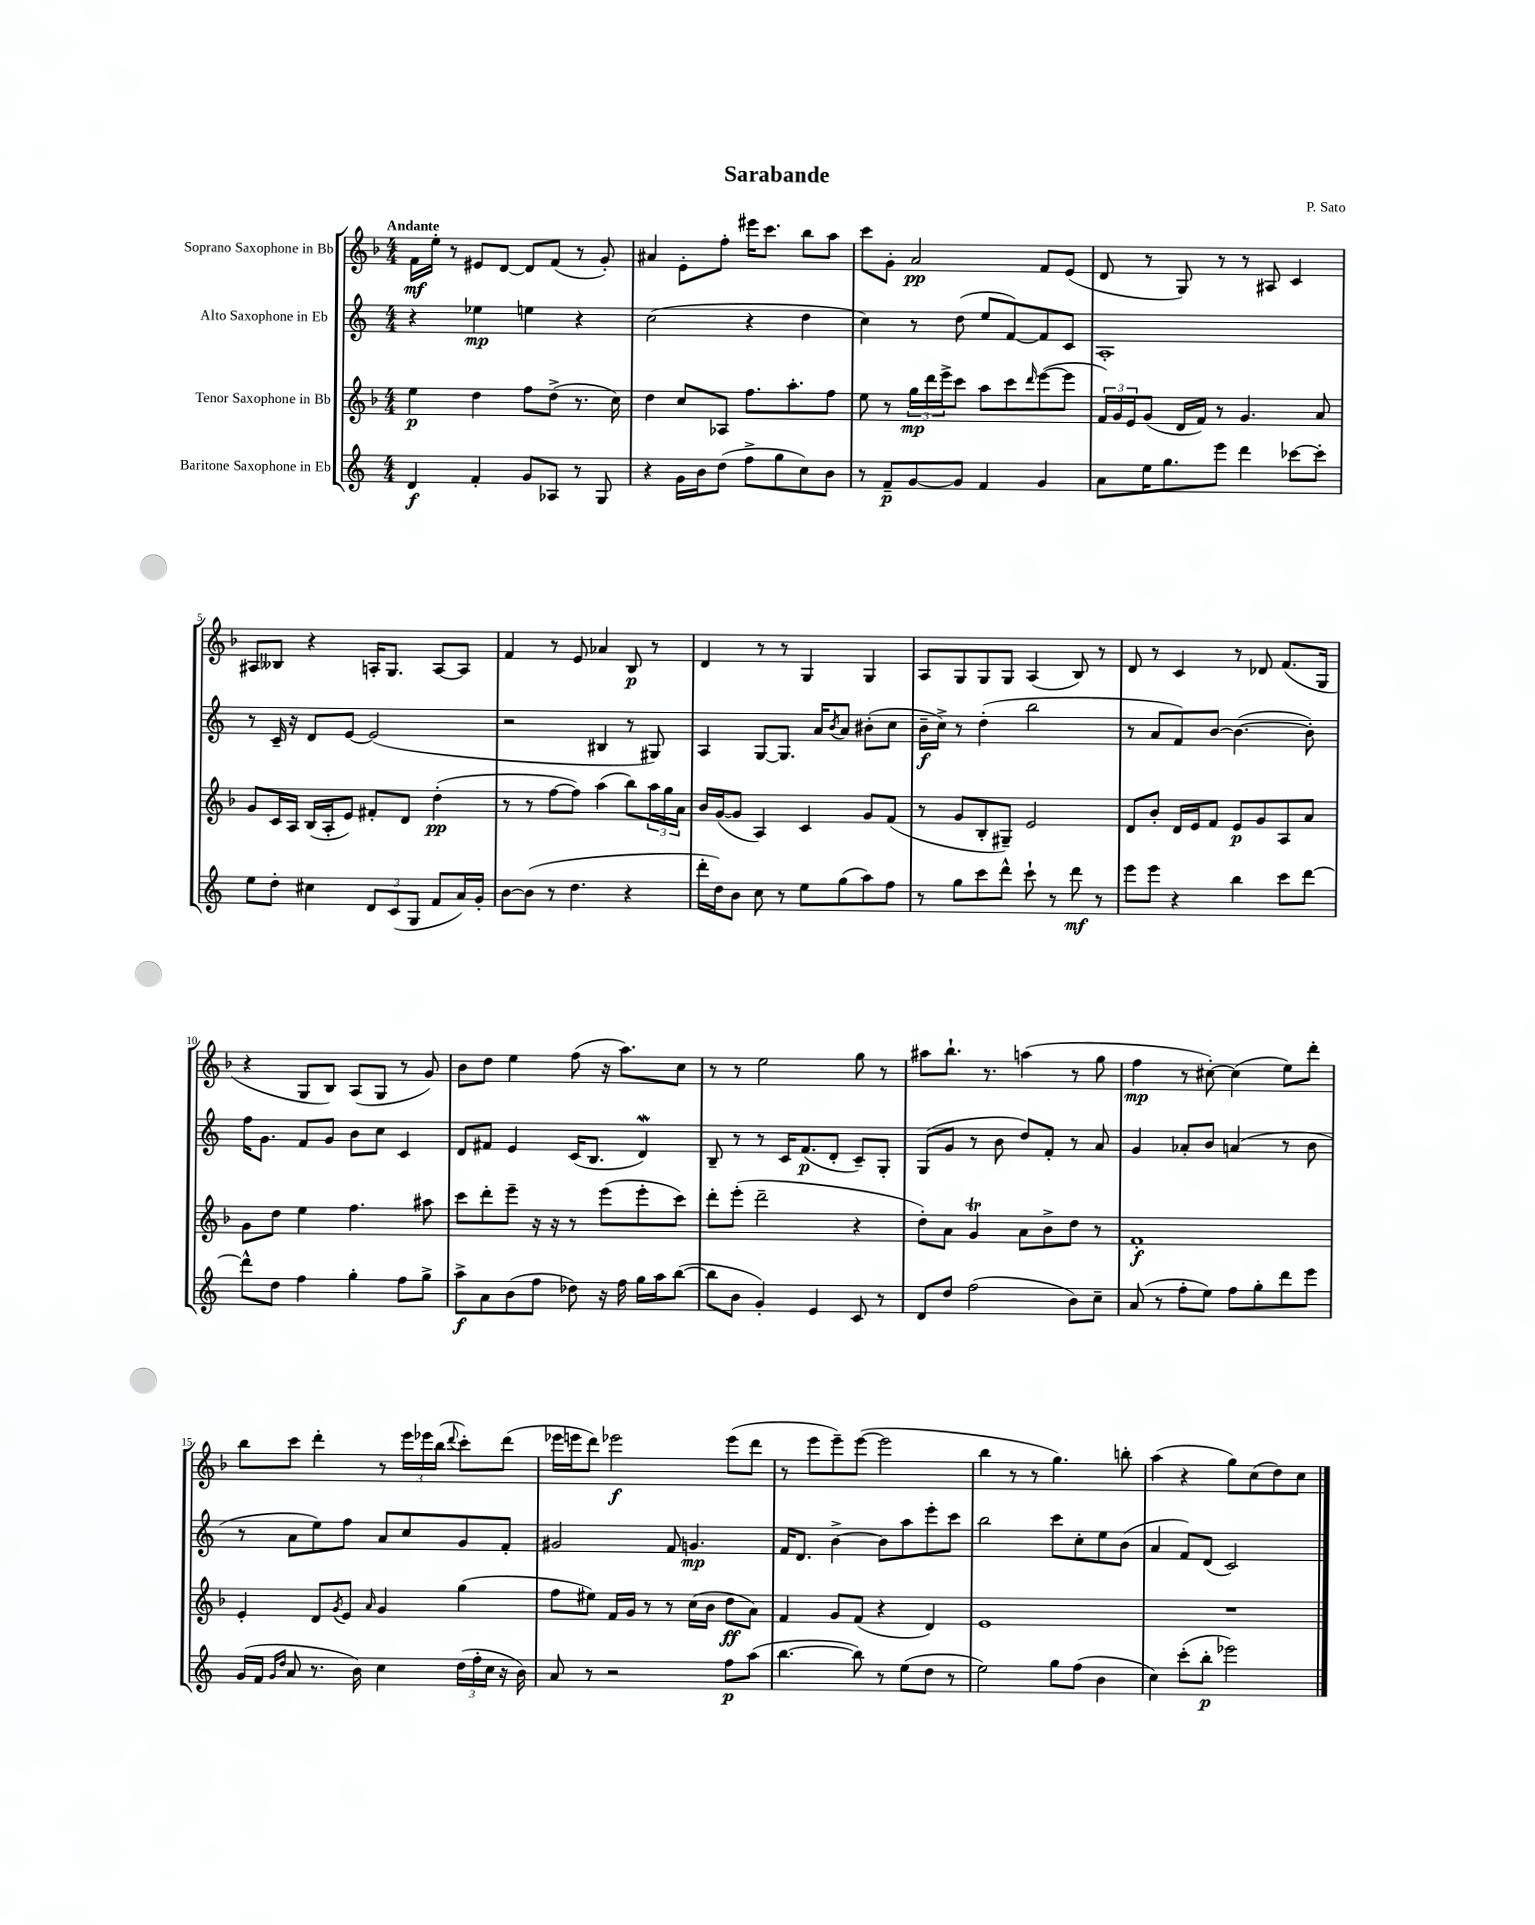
\header { title = "Sarabande" composer = "P. Sato" }
<<
\new StaffGroup <<
\new Staff = "s0" \with { instrumentName = "Soprano Saxophone in Bb" } {
    \clef treble \key f \major \numericTimeSignature \time 4/4 \tempo "Andante"
    f'16\mf e''16-. r8 eis'8 d'8~ d'8 f'8( r8 g'8-.) |
    ais'4 e'8-. f''8-. eis'''16 c'''8. bes''8 a''8 |
    c'''8 g'8-. a'2\pp f'8 e'8( |
    d'8 r8 g8) r8 r8 ais8 c'4 |
    ais8 beses8 r4 a16-. g8. a8~ a8 |
    f'4 r8 e'8 aes'4 bes8\p r8 |
    d'4 r8 r8 g4 g4 |
    a8 g8 g8 g8 a4( bes8) r8 |
    d'8 r8 c'4 r8 des'8 f'8.( g16 |
    r4 g8 bes8) a8( g8 r8 g'8) |
    bes'8 d''8 e''4 f''8( r16 a''8.) c''8 |
    r8 r8 e''2 g''8 r8 |
    ais''8 bes''8.-! r8. a''4( r8 g''8 |
    f''4\mp r8 cis''8~-.) cis''4( e''8) d'''8-. |
    bes''8 c'''8 d'''4-. r8 \tuplet 3/2 { e'''16 ees'''16 bes''16( } \appoggiatura { d'''8 } c'''8-.) d'''8( |
    ees'''16 e'''16 d'''8) ees'''2\f ees'''8( d'''8 |
    r8 e'''8 e'''8--) e'''8~( e'''2 |
    bes''4 r8 r8 g''4.) b''8-. |
    a''4( r4 g''8) c''8( d''8) c''8 \bar "|." |
}
\new Staff = "s1" \with { instrumentName = "Alto Saxophone in Eb" } {
    \clef treble \key c \major \numericTimeSignature \time 4/4
    r4 ees''4\mp e''4 r4 |
    c''2( r4 d''4 |
    c''4) r8 d''8( e''8 f'8~) f'8 c'8 |
    a1-. |
    r8 c'16-- r16 d'8 e'8~ e'2( |
    r2 bis4 r8 gis8) |
    a4 g8~ g8. a'16 \acciaccatura { b'8 } a'8 bis'8-.( c''8 |
    b'16--\f c''16->) r8 d''4-.( b''2 |
    r8 a'8 f'8) b'8~ b'4.~( b'8-.) |
    f''16 g'8. f'8 g'8 b'8 c''8 c'4 |
    d'8 fis'8 e'4 c'16( b8. d'4\mordent) |
    b8-- r8 r8 c'16 f'8.\p( d'8-. c'8--) g8-. |
    g8( g'8 r8 b'8 d''8) f'8-. r8 a'8 |
    g'4 aes'8-. b'8 a'4( r8 b'8 |
    r8 a'8 e''8) f''8 a'8 c''8 g'8 f'8-. |
    gis'2 f'8 g'4.\mp |
    f'16 d'8. b'4~-> b'8 a''8 e'''8-. c'''8 |
    b''2 c'''8 c''8-. e''8 b'8( |
    a'4 f'8) d'8( c'2) \bar "|." |
}
\new Staff = "s2" \with { instrumentName = "Tenor Saxophone in Bb" } {
    \clef treble \key f \major \numericTimeSignature \time 4/4
    e''4\p d''4 f''8 d''8->( r8. c''16) |
    d''4 c''8 aes8 f''8. a''8.-. f''8 |
    e''8 r8 \tuplet 3/2 { g''16\mp d'''16 e'''16-> } c'''8 a''8 c'''8 \grace { d'''16 } e'''8~( e'''8 |
    \tuplet 3/2 { f'16) g'16 e'16 } g'8( d'16 f'16) r8 g'4. a'8 |
    g'8 c'16 a16 bes16( a16-. e'8) fis'8-. d'8 d''4-.\pp( |
    r8 r8 f''8~ f''8) a''4( bes''8) \tuplet 3/2 { a''16 g''16 a'16 } |
    bes'16 g'16~( g'8 a4) c'4 g'8 f'8( |
    r8 g'8 bes8-. gis8--) e'2 |
    d'8 bes'8-. d'16 e'16 f'8 e'8\p g'8 a8 a'8 |
    g'8 d''8 e''4 f''4. ais''8 |
    c'''8 d'''8-. e'''8-- r16 r16 r8 e'''8( e'''8-. c'''8) |
    d'''8-. e'''8-.( d'''2-- r4 |
    d''8-.) a'8 g'4\trill a'8 bes'8-> d''8 r8 |
    f'1-.\f |
    e'4-. d'8 \acciaccatura { g'8 } e'8 \grace { a'16 } g'4 g''4( |
    f''8 eis''8) f'16 g'16 r8 r8 c''16( bes'16 d''8\ff a'8) |
    f'4 g'8 f'8( r4 d'4) |
    e'1 |
    R1 \bar "|." |
}
\new Staff = "s3" \with { instrumentName = "Baritone Saxophone in Eb" } {
    \clef treble \key c \major \numericTimeSignature \time 4/4
    d'4\f f'4-. g'8 aes8 r8 g8 |
    r4 g'16 b'16 d''8( f''8-> g''8 c''8) b'8 |
    r8 f'8--\p g'8~ g'8 f'4 g'4 |
    a'8 e''16 g''8. e'''8 d'''4 ces'''8~ ces'''8-. |
    e''8 d''8-. cis''4 \tuplet 3/2 { d'8 c'8( g8 } f'8 a'16) g'16-. |
    b'8~ b'8( r8 d''4. r4 |
    d'''16-. d''16) b'8 c''8 r8 e''8 g''8( a''8) f''8 |
    r8 g''8 c'''8 d'''8-^ c'''8-! r8 d'''8\mf r8 |
    e'''8 e'''8 r4 b''4 c'''8 d'''8~ |
    d'''8-^ d''8 f''4 g''4-. f''8 g''8-> |
    a''8->\f a'8 b'8( f''8 des''8) r16 f''16 g''16 a''16 b''8~( |
    b''8 b'8 g'4-.) e'4 c'8 r8 |
    d'8 d''8 f''2( b'8) c''8-- |
    a'8( r8 f''8-. e''8) f''8 g''8-. d'''8 e'''8 |
    g'16( f'16 \grace { g'16 d''16 } a'8 r8. b'16) c''4 \tuplet 3/2 { d''16( f''16-. c''16 } r16 b'16) |
    a'8 r8 r2 f''8\p a''8( |
    b''4.~ b''8) r8 e''8( d''8 r8 |
    e''2) g''8 f''8( b'4 |
    c''4) c'''8-.( b''8-.\p ees'''2) \bar "|." |
}
>>
>>
